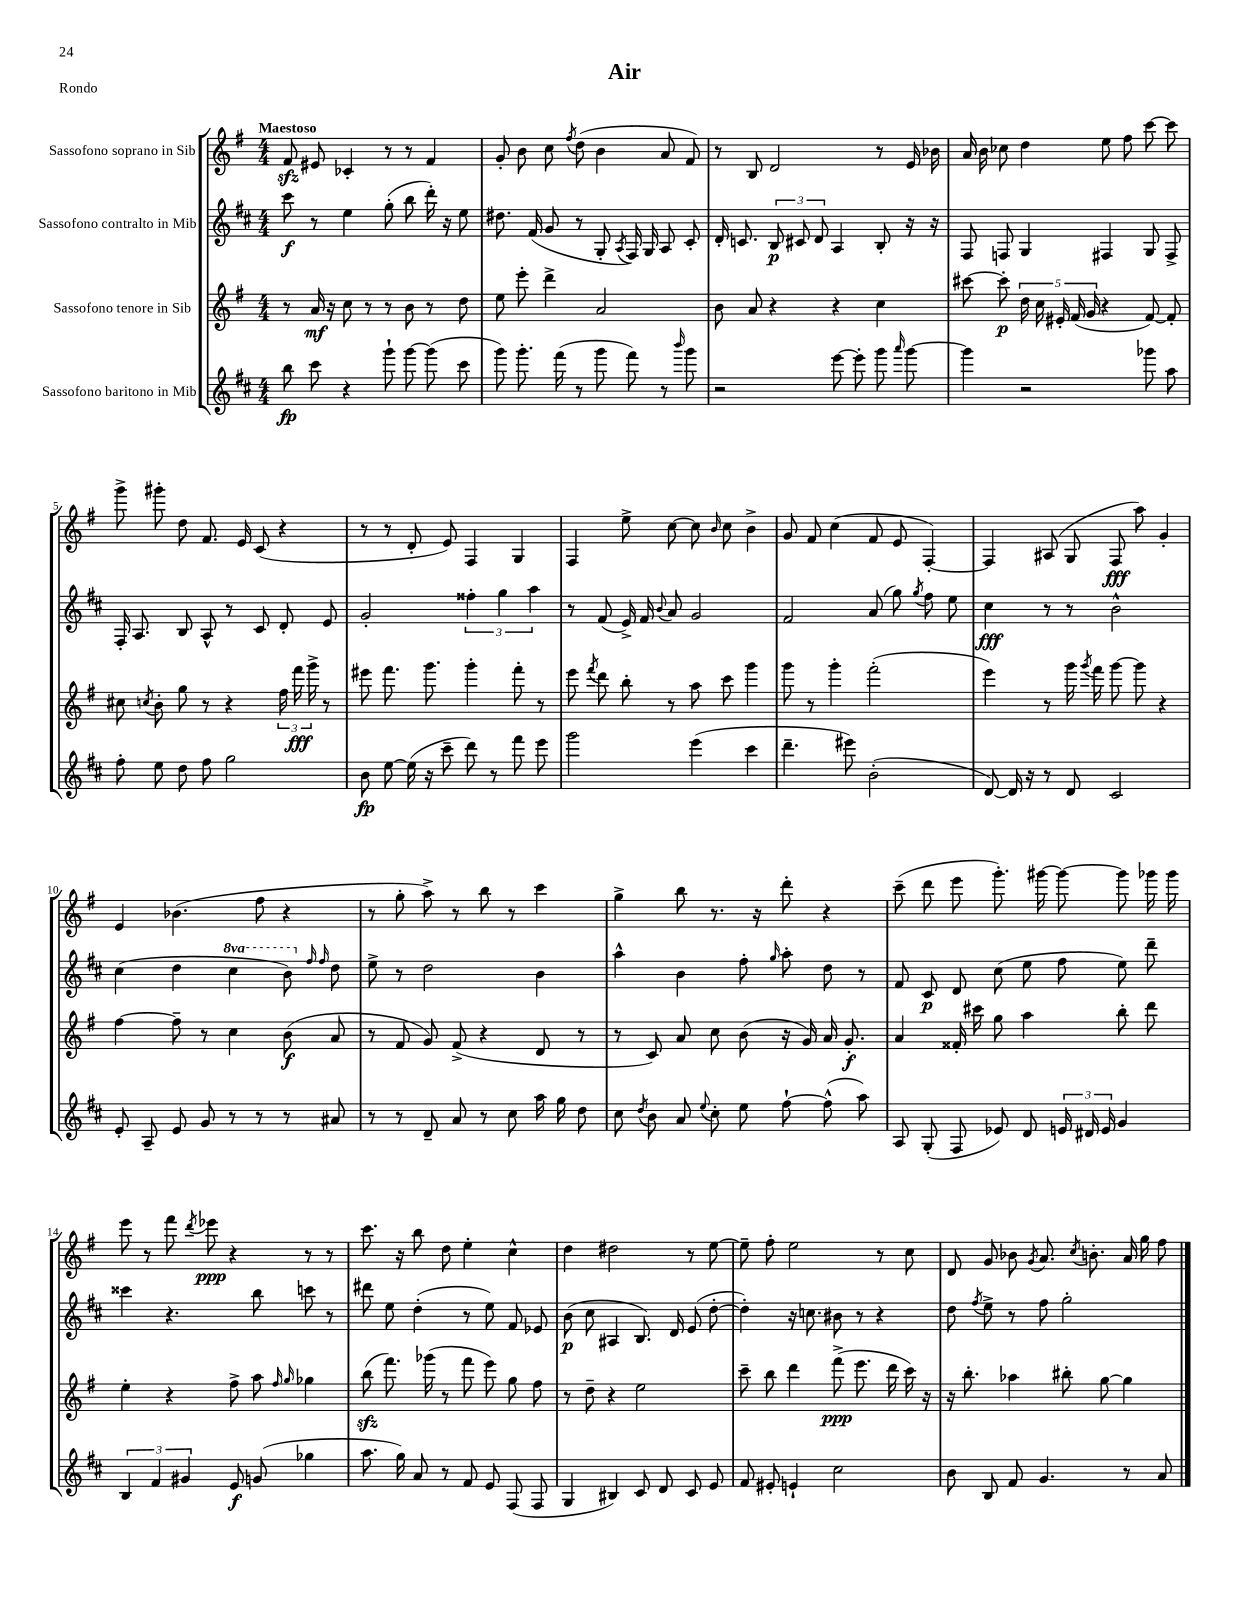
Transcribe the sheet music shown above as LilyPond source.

\header { title = "Air" piece = "Rondo" }
<<
\new StaffGroup <<
\new Staff = "s0" \with { instrumentName = "Sassofono soprano in Sib" } {
    \clef treble \key g \major \numericTimeSignature \time 4/4 \tempo "Maestoso"
    \autoBeamOff fis'8\sfz eis'8 ces'4-. r8 r8 fis'4 |
    g'8-. b'8 c''8 \acciaccatura { fis''8 } d''8( b'4 a'8 fis'8) |
    r8 b8 d'2 r8 e'16 bes'16 |
    a'16 b'16 ces''8 d''4 e''8 fis''8 c'''8~ c'''8 |
    g'''8-> gis'''8-. d''8 fis'8. e'16 c'8( r4 |
    r8 r8 d'8-. e'8) fis4 g4 |
    fis4 e''8-> c''8~ c''8 \grace { b'16 } c''8 b'4-> |
    g'8 fis'8 c''4( fis'8 e'8 fis4~-.) |
    fis4 ais8( g8 fis8\fff a''8) g'4-. |
    e'4 bes'4.( fis''8 r4 |
    r8 g''8-. a''8->) r8 b''8 r8 c'''4 |
    g''4-> b''8 r8. r16 d'''8-. r4 |
    c'''8--( d'''8 e'''8 g'''8.-.) gis'''16~ gis'''8~ gis'''8 ges'''16 ges'''16 |
    e'''8 r8 fis'''8 \acciaccatura { d'''8 } ees'''8\ppp r4 r8 r8 |
    c'''8. r16 b''8 d''8 e''4-. c''4-^ |
    d''4 dis''2 r8 e''8~ |
    e''8-- fis''8-. e''2 r8 c''8 |
    d'8 g'8 bes'8 \acciaccatura { g'8 } a'8. \acciaccatura { c''8 } b'8.-. a'16 g''16 fis''8 \bar "|." |
}
\new Staff = "s1" \with { instrumentName = "Sassofono contralto in Mib" } {
    \clef treble \key d \major \numericTimeSignature \time 4/4 \set Staff.ottavationMarkups = #ottavation-simple-ordinals
    \autoBeamOff cis'''8\f r8 e''4 g''8-.( b''8 d'''16-.) r16 e''8 |
    dis''8. fis'16( g'8 r8 g8-. \acciaccatura { a8 } fis16) g16 a8 cis'8-. |
    d'16-. c'8. \tuplet 3/2 { b8\p cis'8 d'8 } a4 b8-. r16 r16 |
    fis8 f8 g4 fis4 g8 fis8-> |
    fis16-. a8. b8 a8-^ r8 cis'8 d'8-. e'8 |
    g'2-. \tuplet 3/2 { fisis''4-. g''4 a''4 } |
    r8 fis'8( e'16->) fis'16 \appoggiatura { b'8 } a'8 g'2 |
    fis'2 a'8( g''8) \acciaccatura { g''8 } fis''8 e''8 |
    cis''4\fff r8 r8 b'2-^ |
    cis''4( d''4 \ottava #1 cis'''4 b''8) \ottava #0 \grace { fis''16 fis''16 } d''8 |
    e''8-> r8 d''2 b'4 |
    a''4-^ b'4 fis''8-. \grace { g''16 } a''8-. d''8 r8 |
    fis'8 cis'8\p d'8 cis''8( e''8 fis''8 e''8) d'''8-- |
    cisis'''4 r4. b''8 c'''8 r8 |
    dis'''8 e''8 d''4-.( r8 e''8) fis'8 ees'8 |
    b'8\p( cis''8 ais4 b8.) d'16 e'8( d''8~-. |
    d''4-.) r16 c''8. bis'8 r8 r4 |
    d''8 \acciaccatura { fis''8 } e''8-> r8 fis''8 g''2-. \bar "|." |
}
\new Staff = "s2" \with { instrumentName = "Sassofono tenore in Sib" } {
    \clef treble \key g \major \numericTimeSignature \time 4/4
    \autoBeamOff r8 a'16\mf r16 c''8 r8 r8 b'8 r8 d''8 |
    e''8 e'''8-. d'''4-> a'2 |
    b'8 a'8 r4 r4 c''4 |
    cis'''8~ cis'''8-.\p \tuplet 5/4 { d''16 c''16 eis'16-. fis'16( g'16 } r4 fis'8~) fis'8-. |
    cis''8 \acciaccatura { c''8 } b'8-. g''8 r8 r4 \tuplet 3/2 { fis''16 fis'''16\fff g'''16-> } r8 |
    eis'''8 fis'''8. g'''8. g'''4-. fis'''8-. r8 |
    e'''8 \acciaccatura { fis'''8 } d'''8 b''8-. r8 a''8 c'''8 g'''4 |
    g'''8 r8 g'''4-. fis'''2-.( |
    e'''4) r8 g'''16 \acciaccatura { g'''8 } fis'''16 g'''8~ g'''8 r4 |
    fis''4~ fis''8-- r8 c''4 b'8\f( a'8 |
    r8 fis'8 g'8) fis'8->( r4 d'8 r8 |
    r8 c'8) a'8 c''8 b'8( r16 g'16) a'16 g'8.-.\f |
    a'4 fisis'16-. cis'''16 g''8 a''4 b''8-. d'''8 |
    e''4-. r4 fis''8-> a''8 \grace { fis''16 g''16 } ges''4 |
    b''8\sfz( fis'''8.) ges'''16( r8 fis'''8 e'''8) g''8 fis''8 |
    r8 d''8-- r4 e''2 |
    c'''8-- b''8 d'''4 fis'''8->\ppp( e'''8. d'''16 c'''16) r16 |
    r16 b''8.-. aes''4 bis''8-. g''8~ g''4 \bar "|." |
}
\new Staff = "s3" \with { instrumentName = "Sassofono baritono in Mib" } {
    \clef treble \key d \major \numericTimeSignature \time 4/4
    \autoBeamOff b''8\fp cis'''8 r4 g'''8-! g'''8~ g'''8( cis'''8 |
    g'''8) g'''8.-. fis'''16( r8 g'''8 fis'''8) r8 \grace { b'''16 } g'''8 |
    r2 e'''8~ e'''8-. g'''8 \grace { a'''16 } g'''8~ |
    g'''4 r2 ges'''8 a''8 |
    fis''8-. e''8 d''8 fis''8 g''2 |
    b'8\fp e''8~ e''16( r16 cis'''8-- d'''8) r8 fis'''8 e'''8 |
    g'''2 e'''4( cis'''4 |
    d'''4.-- eis'''8) b'2-.( |
    d'8~) d'16 r16 r8 d'8 cis'2 |
    e'8-. a8-- e'8 g'8 r8 r8 r8 ais'8 |
    r8 r8 d'8-- a'8 r8 cis''8 a''16 g''16 d''8 |
    cis''8 \acciaccatura { d''8 } b'8 a'8 \appoggiatura { e''8 } cis''8-. e''8 fis''8~-! fis''8-^( a''8) |
    a8 g8-.( fis8 ees'8) d'8 \tuplet 3/2 { e'16 dis'16 e'16 } g'4 |
    \tuplet 3/2 { b4 fis'4 gis'4 } e'8\f g'8( ges''4 |
    a''8. g''16) a'8 r8 fis'8 e'8 fis8( fis8 |
    g4 bis4) cis'8 d'8 cis'8 e'8 |
    fis'8 eis'8-. e'4-! cis''2 |
    b'8 b8 fis'8 g'4. r8 a'8 \bar "|." |
}
>>
>>
